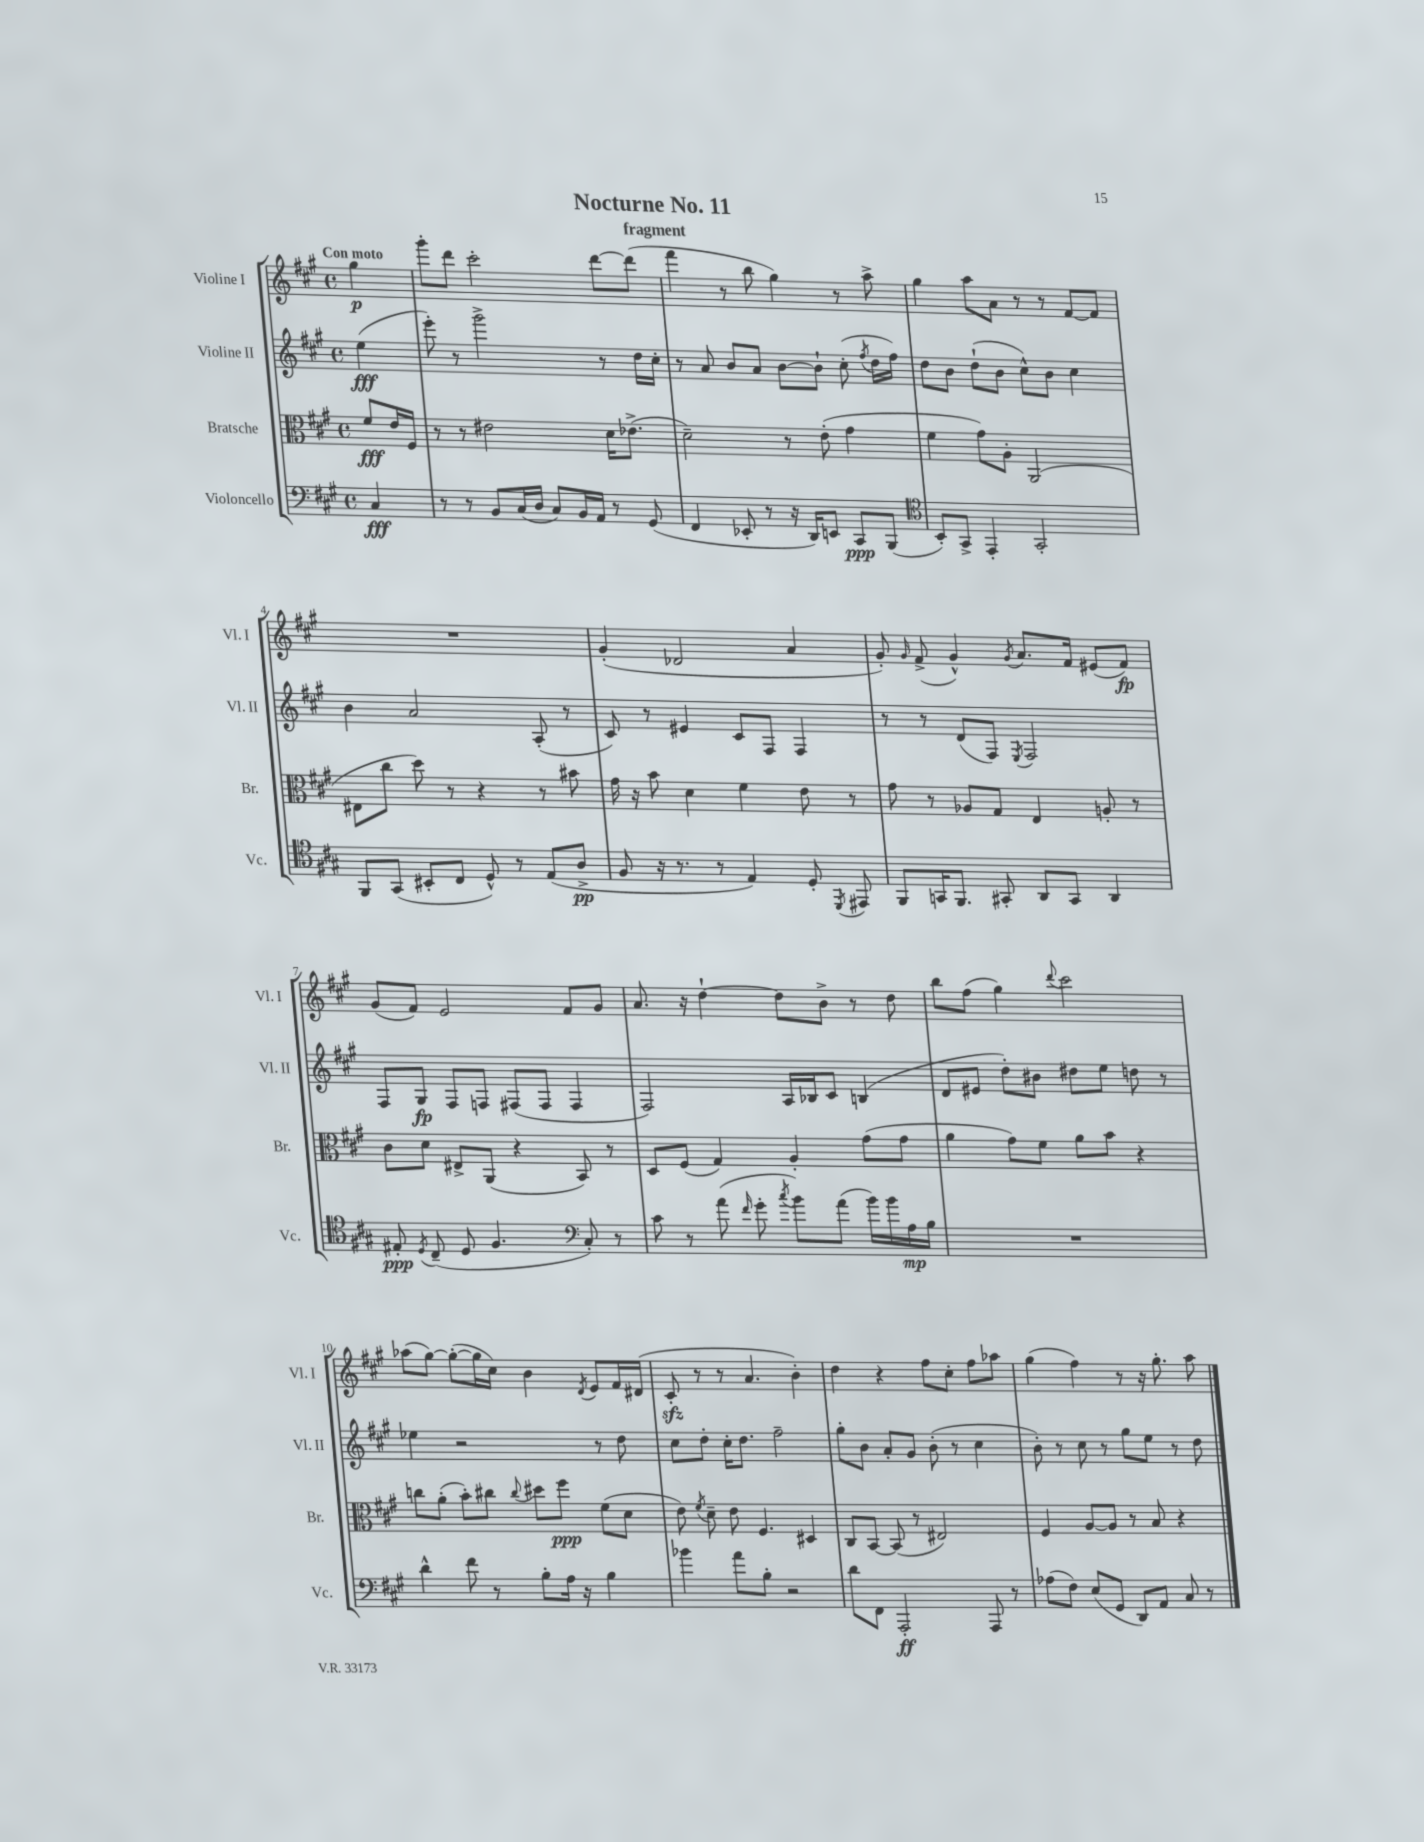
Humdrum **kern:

**kern	**kern	**kern	**kern
*staff4	*staff3	*staff2	*staff1
*clefF4	*clefC3	*clefG2	*clefG2
*k[f#c#g#]	*k[f#c#g#]	*k[f#c#g#]	*k[f#c#g#]
*M4/4	*M4/4	*M4/4	*M4/4
*met(c)	*met(c)	*met(c)	*met(c)
4C#	8f#	(4ee	4gg#
.	16e	.	.
.	16F#	.	.
=	=	=	=
8r	8r	8eee')	8ggg#'
8r	8r	8r	8ddd
8BB	2e#	2ggg#^	2ccc#'
(16C#	.	.	.
16D	.	.	.
8C#)	.	.	.
16BB	.	.	.
16AA	.	.	.
8r	16d	8r	[8ddd
.	(8.e-^	.	.
(8GG#	.	16dd	(8ddd]
.	.	16cc#'	.
=	=	=	=
4FF#	2d~)	8r	4fff#
.	.	8a	.
8EE-'	.	8b	8r
8r	.	8a	8bb
16r	8r	[8b	4gg#)
16DD)	.	.	.
8EE	(8e'	8b`]	.
8CC#	4g#	(8cc#'	8r
.	.	8qff#	.
(8BBB	.	16dd	8aa^
.	.	16ff#)	.
=	=	=	=
*clefC4	*	*	*
8BB')	4f#	8dd	4gg#
8GG#^	.	8b	.
4EE'	8g#)	(8dd`	8aa
.	8A'	8b	8a
2GG#'	(2AA	8cc#^^)	8r
.	.	8b	8r
.	.	4cc#	[8f#
.	.	.	8f#]
=	=	=	=
8FF#	8E#	4b	1r
(8GG#	8cc#	.	.
8BB#'	8dd)	2a	.
8C#	8r	.	.
8D^^)	4r	.	.
8r	.	.	.
(8E	8r	(8A'	.
8A^	8b#	8r	.
=	=	=	=
8F#	16g#	8c#)	(4g#'
.	16r	.	.
16r	8b	8r	.
8.r	.	.	.
.	4d	4e#	2d-
8r	.	.	.
4E)	4f#	8c#	.
.	.	8F#	.
8D'	8e	4F#	4a
8qDD	.	.	.
8EE#	8r	.	.
=	=	=	=
8FF#	8g#	8r	8g#')
.	.	.	16qqg#
16GG	8r	8r	(8f#^
8.FF#	.	.	.
.	8A-	(8d	4g#^^)
8GG#'	8G#	8F#)	.
.	.	8qE	8qg#
8AA	4E	2F#	8.a
8GG#	.	.	.
.	.	.	16f#
4AA	8A'	.	(8e#
.	8r	.	8f#)
=	=	=	=
8E#'	8c#	8F#	(8g#
8qD	.	.	.
(8C#~	8d	8G#	8f#)
8D	8E#^	8F#	2e
4.F#	(8AA	8F	.
.	4r	(8F#	.
.	.	8F#	.
*clefF4	*	*	*
8C#')	8BB)	4F#	8f#
8r	8r	.	8g#
=	=	=	=
8c#	8D	2F#)	8.a
8r	(8F#	.	.
.	.	.	16r
(8a	4G#)	.	[4dd`
16qqf#	.	.	.
8g#'	.	.	.
8qcc#	.	.	.
8b)	4A'	16A	8dd]
.	.	16B-	.
(8a	.	8c#	8b^
16b)	(8g#	(4B	8r
16b	.	.	.
16A	8g#	.	8dd
16B	.	.	.
=	=	=	=
1r	4a	8d	8bb
.	.	8e#	(8ff#
.	8g#)	8dd')	4gg#)
.	8f#	8b#	.
.	.	.	8qqddd
.	8a	8dd#	2ccc#
.	8b	8ee	.
.	4r	8dd	.
.	.	8r	.
=	=	=	=
4d^^	8cc	4ee-	(8aa-
.	(8a'	.	[8gg#)
8f#	8b')	2r	(8gg#'_
8r	8cc#	.	16gg#]
.	.	.	16cc#)
.	8qqcc#	.	.
8B'	8dd#	.	4b
16A	8ff#	.	.
16r	.	.	.
.	.	.	8qd
4B	(8f#	8r	8e
.	8d	8dd	16f#
.	.	.	(16d#
=	=	=	=
4b-	8e)	8cc#	8c#'
.	8qf#	.	.
.	8d~	8dd'	8r
8a	8e	16cc#'	8r
.	.	8.dd	.
8B'	4.F#	.	4.a
2r	.	2ff#~	.
.	4D#	.	4b')
=	=	=	=
8d	8C#	8gg#'	4dd
8FF#	[8BB	8b	.
2AAA'	(8BB]	8a'	4r
.	8r	8g#	.
.	2E#)	(8b'	8ff#
.	.	8r	8cc#'
8AAA	.	4cc#	8ff#
8r	.	.	8aa-
=	=	=	=
(8A-	4F#	8b')	(4gg#
8F#)	.	8r	.
(8E	[8A	8cc#	4ff#)
8GG#	8A]	8r	.
8DD)	8r	8gg#	8r
8AA	8B	8ee	16r
.	.	.	8.gg#'
8C#	4r	8r	.
8r	.	8dd	8aa
==	==	==	==
*-	*-	*-	*-
